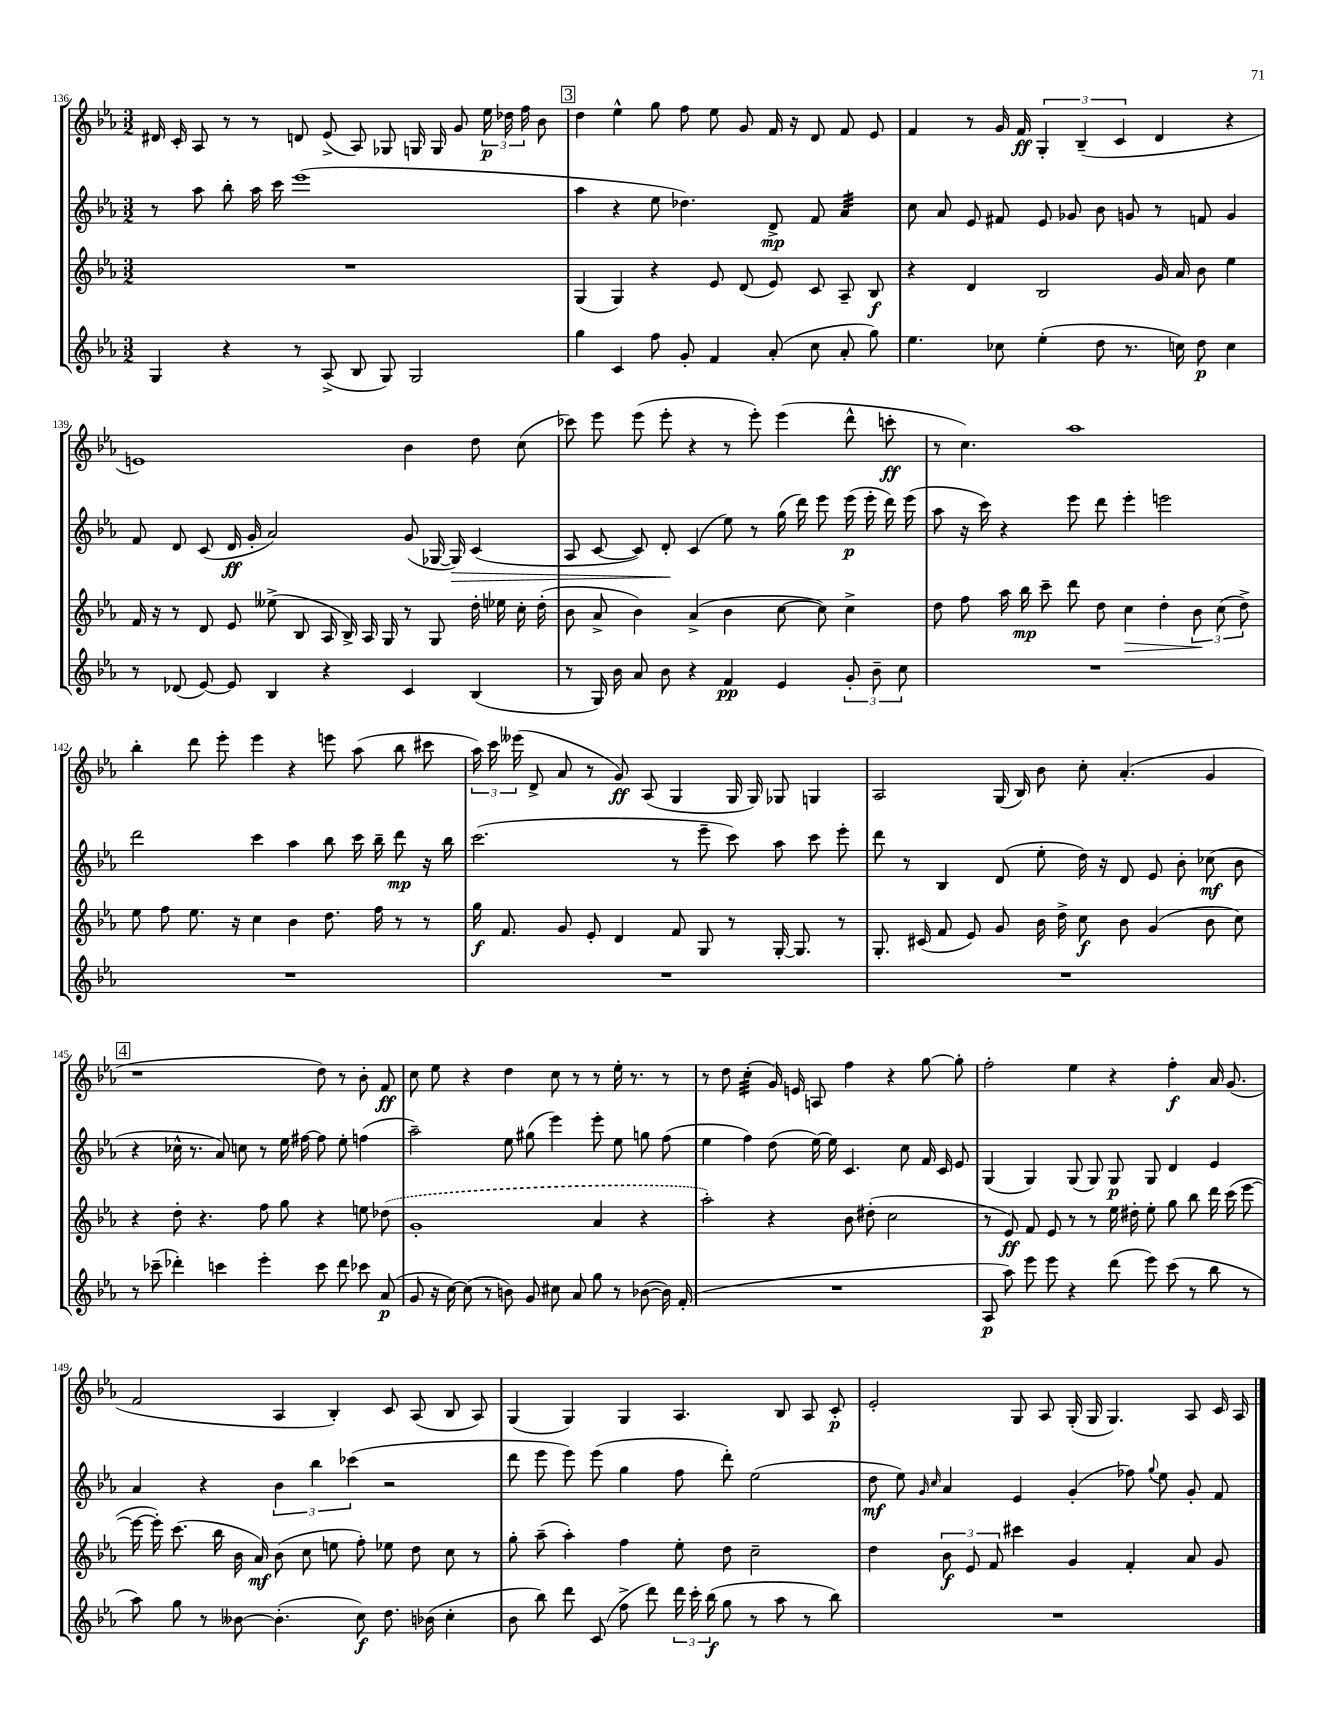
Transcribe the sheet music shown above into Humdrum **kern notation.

**kern	**kern	**kern	**kern
*staff4	*staff3	*staff2	*staff1
*clefG2	*clefG2	*clefG2	*clefG2
*k[b-e-a-]	*k[b-e-a-]	*k[b-e-a-]	*k[b-e-a-]
*M3/2	*M3/2	*M3/2	*M3/2
4G	1.r	8r	16d#
.	.	.	16c'
.	.	8aa-	8A-
4r	.	8bb-'	8r
.	.	16aa-	8r
.	.	16ccc	.
8r	.	(1eee-	8d
(8A-^	.	.	(8e-^
8B-	.	.	8A-)
8G)	.	.	8G-
2G	.	.	16G
.	.	.	16G
.	.	.	8g
.	.	.	24ee-
.	.	.	24dd-
.	.	.	24ff
.	.	.	8b-
=	=	=	=
4gg	(4G	4aa-	4dd
4c	4G)	4r	4ee-^^
8ff	4r	8ee-	8gg
8g'	.	4.dd-)	8ff
4f	8e-	.	8ee-
.	(8d	.	8g
(8a-'	8e-)	8d^	16f
.	.	.	16r
8cc	8c	8f	8d
8a-'	8A-~	4a-	8f
8gg)	8B-	.	8e-
=	=	=	=
4.ee-	4r	8cc	4f
.	.	8a-	.
.	4d	8e-	8r
8cc-	.	8f#	16g
.	.	.	16f
(4ee-'	2B-	8e-	6G'
.	.	8g-	.
.	.	.	(6B-~
8dd	.	8b-	.
.	.	.	6c
8.r	.	8g	.
.	16g	8r	4d
16cc)	16a-	.	.
8dd	8b-	8f	.
4cc	4ee-	4g	4r
=	=	=	=
8r	16f	8f	1e)
.	16r	.	.
(8d-	8r	8d	.
[8e-)	8d	(8c	.
8e-]	8e-	16d	.
.	.	16g'	.
4B-	(8ee--^	2a-)	.
.	8B-	.	.
4r	16A-	.	.
.	16B-^)	.	.
.	16A-	.	.
.	16G	.	.
4c	8r	(8g	4b-
.	8G	[16G-	.
.	.	16G-])	.
(4B-	16dd'	(4c	8dd
.	16ee-	.	.
.	16cc'	.	(8cc
.	(16dd'	.	.
=	=	=	=
8r	8b-	8A-	8ccc-)
16G)	8a-^	[8c	8eee-
16b-	.	.	.
8a-	4b-)	8c])	(8eee-
8b-	.	8d'	8eee-'
4r	(4a-^	(4c	4r
4f	4b-	8ee-)	8r
.	.	8r	8eee-')
4e-	[8cc	(16gg	(4eee-
.	.	16ddd)	.
.	8cc])	8eee-	.
12g'	4cc^	(16eee-	8ddd^^
.	.	16eee-'	.
12b-~	.	.	.
.	.	16ddd)	8ccc'
12cc	.	.	.
.	.	(16eee-	.
=	=	=	=
1.r	8dd	8aa-	8r
.	8ff	16r	4.cc)
.	.	16ccc)	.
.	16aa-	4r	.
.	16bb-	.	.
.	8ccc~	.	.
.	8ddd	8eee-	1aa-
.	8dd	8ddd	.
.	4cc	4eee-'	.
.	4dd'	2eee	.
.	12b-	.	.
.	(12cc	.	.
.	12dd^)	.	.
=	=	=	=
1.r	8ee-	2ddd	4bb-'
.	8ff	.	.
.	8.ee-	.	8ddd
.	.	.	8eee-'
.	16r	.	.
.	4cc	4ccc	4eee-
.	4b-	4aa-	4r
.	8.dd	8bb-	8eee
.	.	16ccc	(8aa-
.	16ff	16bb-~	.
.	8r	8ddd	8bb-
.	8r	16r	8ccc#
.	.	16bb-	.
=	=	=	=
1.r	16gg	(2.ccc	24aa-)
.	.	.	24ccc
.	8.f	.	.
.	.	.	(24eee--
.	.	.	8d^
.	8g	.	8a-
.	8e-'	.	8r
.	4d	.	8g)
.	.	.	(8A-
.	8f	8r	4G
.	8G	8eee-~	.
.	8r	8ccc)	16G
.	.	.	16G)
.	[16G'	8aa-	8G-
.	8.G]	.	.
.	.	8ccc	4G
.	8r	8eee-'	.
=	=	=	=
1.r	8.G'	8ddd	2A-
.	.	8r	.
.	(16c#	.	.
.	8f	4B-	.
.	8e-)	.	.
.	8g	(8d	(16G
.	.	.	16B-)
.	16b-	8ee-'	8b-
.	16dd^	.	.
.	8cc	16dd)	8cc'
.	.	16r	.
.	8b-	8d	(4.a-'
.	(4g	8e-	.
.	.	8b-'	.
.	8b-	(8cc-	4g
.	8cc)	8b-	.
=	=	=	=
8r	4r	4r	1r
(8ccc-~	.	.	.
4ddd-')	8dd'	16cc-^^	.
.	.	8.r	.
.	4.r	.	.
4ccc	.	8a-)	.
.	.	8cc	.
4eee-'	8ff	8r	.
.	8gg	16ee-	.
.	.	[16ff#	.
8ccc	4r	8ff#]	8dd)
8ddd-	.	8ee-'	8r
8ccc-	8ee	(4ff	8b-'
(8a-	(8dd-	.	8f
=	=	=	=
8g	1g'	2aa-~)	8cc
16r	.	.	8ee-
[16cc)	.	.	.
(8cc]	.	.	4r
8r	.	.	.
8b)	.	8ee-	4dd
8g	.	(8gg#	.
8cc#	.	4eee-)	8cc
8a-	.	.	8r
8gg	4a-	8eee-'	8r
8r	.	8ee-	16ee-'
.	.	.	8.r
([8b-	4r	8gg	.
16b-])	.	(8ff	8r
(16f'	.	.	.
=	=	=	=
1.r	2aa-')	4ee-	8r
.	.	.	8dd
.	.	4ff)	(4cc'
.	4r	(8dd	16g)
.	.	.	16e
.	.	[16ee-)	8A
.	.	16ee-]	.
.	8b-	4.c	4ff
.	(8dd#'	.	.
.	2cc	.	4r
.	.	8cc	.
.	.	16f	[8gg
.	.	16c	.
.	.	8e-	8gg']
=	=	=	=
8A-	8r	(4G	2ff'
8aa-)	8e-)	.	.
8eee-	8f	4G)	.
8eee-	8e-	.	.
4r	8r	(8G	4ee-
.	8r	8G)	.
(8ddd	16ee-	8G	4r
.	16dd#'	.	.
8eee-)	8ee-'	8G	.
(8ccc	8gg	4d	4ff'
8r	8bb-	.	.
8bb-	16ddd	4e-	16a-
.	(16ccc	.	(8.g
8r	[8eee-	.	.
=	=	=	=
8aa-)	16eee-_	4a-	2f
.	16eee-'])	.	.
8gg	(8.ccc	.	.
8r	.	4r	.
.	16bb-	.	.
[8b--	16b-	.	.
.	16a-)	.	.
(4.b--']	(8b-	6b-	4A-
.	8cc	.	.
.	.	6bb-	.
.	8ee	.	4B-')
.	.	(6ccc-	.
8cc)	8ff')	.	.
8.dd	8ee-	2r	8c
.	8dd	.	(8A-
(16b-	.	.	.
4cc'	8cc	.	8B-
.	8r	.	8A-)
=	=	=	=
8b-	8gg'	8ddd	(4G
8bb-)	(8aa-~	8eee-	.
8ddd	4aa-')	8eee-)	4G)
(8c	.	(8eee-	.
8ff^	4ff	4gg	4G
8ddd)	.	.	.
24ddd	8ee-'	8ff	4.A-
24ccc'	.	.	.
(24bb-	.	.	.
8gg	8dd	8ddd')	.
8r	2cc~	(2ee-	.
8aa-	.	.	8B-
8r	.	.	8A-
8bb-)	.	.	8c'
=	=	=	=
1.r	4dd	8dd	2e-'
.	.	8ee-)	.
.	.	16qqg	.
.	.	16qqcc	.
.	12b-	4a-	.
.	12e-	.	.
.	12f	.	.
.	4ccc#	4e-	8G
.	.	.	8A-
.	4g	(4g'	(16G'
.	.	.	16G
.	.	.	4.G)
.	4f'	8ff-)	.
.	.	8qqgg	.
.	.	8ee-	.
.	8a-	8g'	8A-
.	8g	8f	16c
.	.	.	16A-
==	==	==	==
*-	*-	*-	*-
